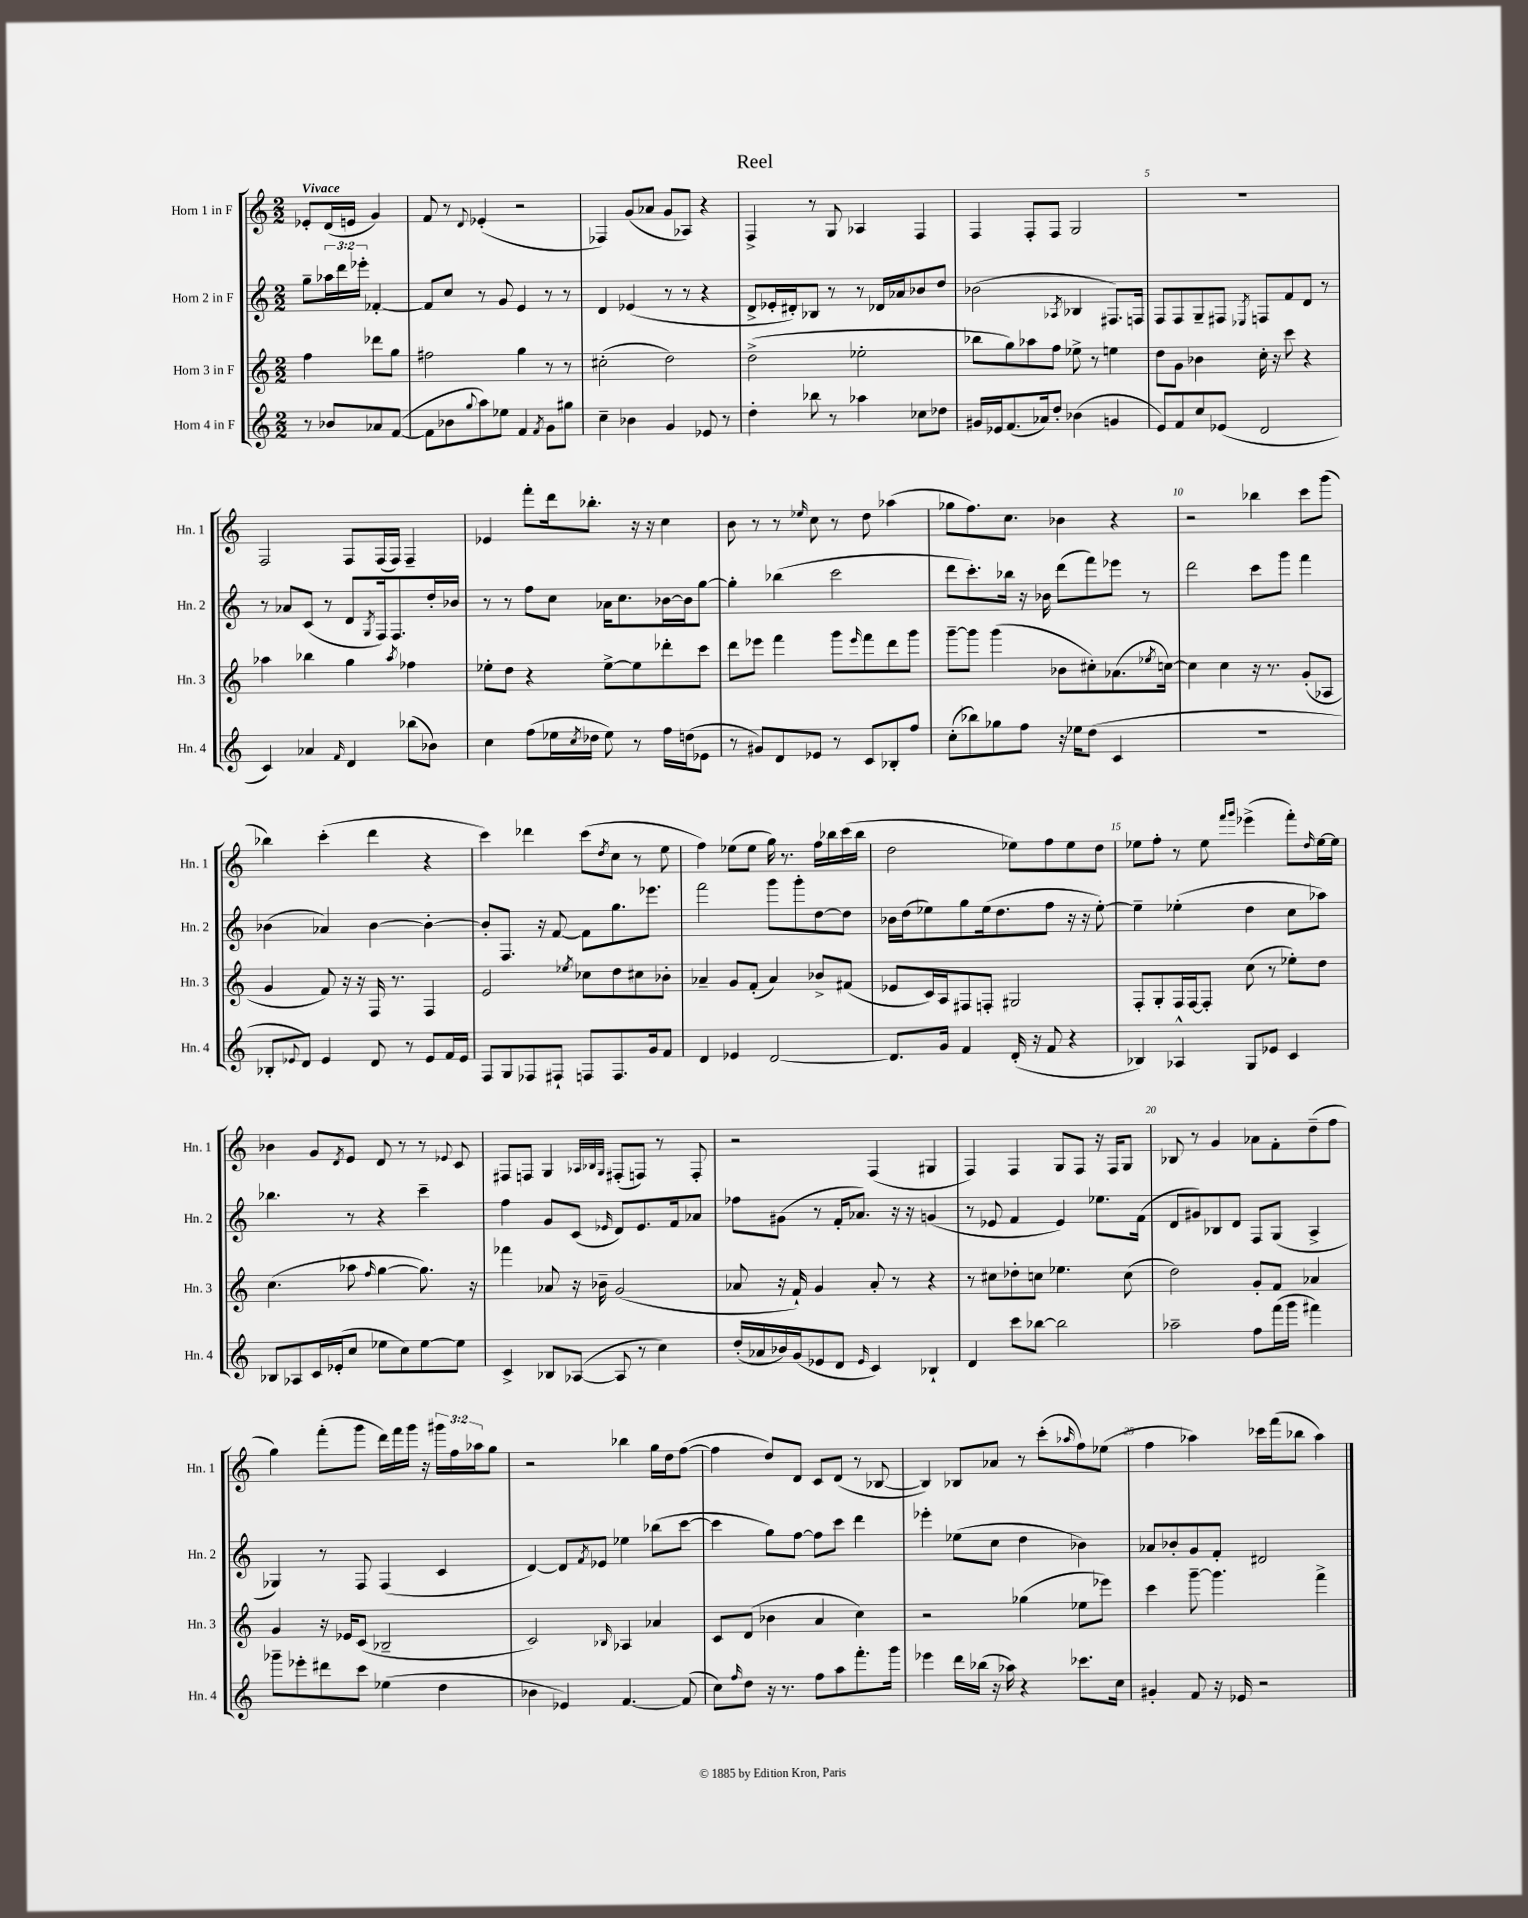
\header { title = "Reel" }
<<
\new StaffGroup <<
\new Staff = "s0" \with { instrumentName = "Horn 1 in F" shortInstrumentName = "Hn. 1" } {
    \clef treble \key c \major \numericTimeSignature \time 2/2 \override Staff.TupletNumber.text = #tuplet-number::calc-fraction-text \partial 2 \tempo "Vivace"
    ees'8-. d'16( e'16 g'4) |
    f'8 r8 \appoggiatura { d'8 } ees'4-.( r2 |
    fes4) g'8( aes'8 g'8 aes8) r4 |
    f4-> r8 g8 aes4 f4 |
    f4 f8-. f8 g2 |
    R1 |
    f2 f8 f16( f16) f4-- |
    ees'4 f'''8-. d'''16 bes''8.-. r16 r16 c''4 |
    b'8 r8 r8 \grace { ees''16 } c''8 r8 d''8 aes''4( |
    ges''8 f''8.) c''8. bes'4 r4 |
    r2 bes''4 c'''8 g'''8( |
    bes''4) c'''4-.( d'''4 r4 |
    c'''4) des'''4 c'''8( \acciaccatura { d''8 } c''8 r8 e''8 |
    f''4) ees''8( ees''8 g''16) r8. f''16 bes''16 c'''16( bes''16 |
    d''2 ees''8) f''8 ees''8 d''8 |
    ees''8 f''8-. r8 ees''8 \grace { f'''16 g'''16 } ees'''4->( f'''8-.) \grace { d''16 } ees''16~ ees''16 |
    bes'4 g'8 \acciaccatura { d'8 } e'8 d'8 r8 r8 \appoggiatura { ees'8 } c'8 |
    fis8 f8 g4 \grace { aes32 bes32 g32 } fis8-.( f8) r8 f8-. |
    r2 f4( gis4 |
    f4) f4 g8 f8 r16 f16 g8 |
    bes8 r8 g'4 aes'8 f'8-. d''8--( f''8 |
    g''4) f'''8-.( g'''8 d'''16) f'''16 g'''16 r16 \tuplet 3/2 { gis'''16 f''16 aes''16 } g''8 |
    r2 bes''4 g''16 d''16 f''8~( |
    f''4 d''8) d'8 c'8 d'8( r8 bes8~ |
    bes4) bes8 aes'8 r8 c'''8-.( \grace { aes''16 } f''8) ees''8( |
    f''4 aes''4) ces'''16 f'''16( bes''8 aes''4) \bar "|." |
}
\new Staff = "s1" \with { instrumentName = "Horn 2 in F" shortInstrumentName = "Hn. 2" } {
    \clef treble \key c \major \numericTimeSignature \time 2/2 \override Staff.TupletNumber.text = #tuplet-number::calc-fraction-text \partial 2
    g''8-- \tuplet 3/2 { aes''16 d'''16 ees'''16-. } fes'4~-. |
    fes'8 c''8 r8 g'8 e'4 r8 r8 |
    d'4 ees'4( r8 r8 r4 |
    d'8-> ees'16-. dis'16-.) bes8 r8 r8 des'16 aes'16 bes'8 d''8 |
    bes'2( \acciaccatura { aes8 } bes4 fis8.) f16 |
    f8 f8 g8-- fis8 \acciaccatura { ees8 } f8 f'8 d'8 r8 |
    r8 aes'8 c'8( r8 d'8 \acciaccatura { g8 } f16) f8. d''16-. bes'16 |
    r8 r8 f''8 c''8 aes'16 c''8. bes'16~ bes'16 g''8~ |
    g''4-. bes''4( c'''2 |
    d'''8 c'''8.-.) bes''16 r16 bes'16 d'''8( f'''8) ees'''8 r8 |
    d'''2 c'''8 g'''8 f'''4 |
    bes'4( aes'4) bes'4~ bes'4~-. |
    bes'8-. f8. r16 f'8~ f'8 g''8. ees'''8. |
    f'''2 g'''8 g'''8-. d''8~ d''8 |
    bes'16 d''16( ees''8) g''8 ees''16( d''8. f''8 r16 r16 ees''8~-.) |
    ees''4-- ees''4-.( d''4 c''8 aes''8) |
    bes''4. r8 r4 c'''4-- |
    f''4 g'8 c'8( \grace { ees'16 } d'8) ees'8. f'16 aes'8 |
    fes''8 gis'8( r8 f'16-. aes'8.) r16 r16 g'4( |
    r8 ees'8 f'4 ees'4) ees''8. f'16( |
    d'8 gis'8) bes8 d'8 f8 g8( a4-> |
    ges4) r8 f8 f4( c'4 |
    d'4~) d'8 \acciaccatura { f'8 } ees'8 ees''4 bes''8( c'''8~ |
    c'''4 g''8) f''8~ f''8 c'''8 d'''4 |
    ees'''4-. ees''8( c''8 d''4 bes'4) |
    aes'8 bes'8-. g'8 f'8-. dis'2 \bar "|." |
}
\new Staff = "s2" \with { instrumentName = "Horn 3 in F" shortInstrumentName = "Hn. 3" } {
    \clef treble \key c \major \numericTimeSignature \time 2/2 \partial 2
    f''4 des'''8 g''8 |
    fis''2 g''4 r8 r8 |
    cis''2-.( d''2) |
    d''2->( ees''2-. |
    bes''8 g''8) aes''8 f''8 ees''8-> r8 e''4 |
    d''8 g'8 bes'4 c''16-. r16 c'''8 r4 |
    aes''4 bes''4 g''4 \acciaccatura { aes''8 } fes''4 |
    ees''8-. d''8 r4 ees''8~-> ees''8 des'''8-. c'''8 |
    d'''8 ees'''8 f'''4 g'''8 \grace { ees'''16 } f'''8 d'''8 g'''8 |
    g'''8~-- g'''8 g'''4( bes'8 cis''8-.) aes'8.( \acciaccatura { ees''8 } c''16~) |
    c''4 c''4 r16 r8. g'8-.( aes8 |
    g'4 f'8) r16 r16 f16 r8. f4 |
    e'2 \acciaccatura { ees''8 } ces''8 d''8 cis''8 bes'8-. |
    aes'4-- g'8 f'8-.( aes'4) bes'8-> fis'8( |
    ees'8 c'16) a16 fis8 f8-. gis2 |
    f8-. g8-. f16 f16~ f8-. c''8( r8 ees''8-.) d''8 |
    c''4.( aes''8 \grace { f''16 } g''4~ g''8.) r16 |
    fes'''4 aes'8 r16 bes'16-- g'2( |
    aes'8 r16 f'16-!) g'4 aes'8-. r8 r4 |
    r8 cis''8 des''8-. c''8 ees''4. c''8( |
    d''2) g'8-. f'8 aes'4 |
    g'4 r16 ees'16 c'8( bes2-- |
    c'2) \grace { bes16 } aes4 aes'4 |
    c'8 d'8( bes'4 a'4 c''4) |
    r2 ges''4( ees''8 ees'''8) |
    c'''4 g'''8~-- g'''4. f'''4-> \bar "|." |
}
\new Staff = "s3" \with { instrumentName = "Horn 4 in F" shortInstrumentName = "Hn. 4" } {
    \clef treble \key c \major \numericTimeSignature \time 2/2 \partial 2
    r8 bes'8 aes'8 f'8~( |
    f'8 bes'8 \appoggiatura { g''8 } a''8) ees''8 f'4 \acciaccatura { f'8 } g'8 gis''8 |
    c''4-- bes'4 g'4 ees'8 r8 |
    d''4-. bes''8 r8 aes''4 ces''8 des''8 |
    gis'16 ees'16 f'8.( aes'16) d''8-. bes'4( g'4 |
    e'8) f'8 c''8 ees'8( d'2 |
    c'4) aes'4 \grace { f'16 } d'4 bes''8( bes'8) |
    c''4 f''8( ees''16 \acciaccatura { c''8 } des''16 ees''8) r8 f''16 d''16( ees'8 |
    r8 gis'8) d'8 ees'8 r8 c'8 bes8-. f''8 |
    c''8-.( bes''8) ges''8 f''8 r16 ees''16 d''8( c'4 |
    R1 |
    bes8-. \appoggiatura { ees'8 } d'8) ees'4 d'8 r8 ees'8 f'16 ees'16 |
    f8 g8 fes8 fis8-! f8 f8. g'16 f'8 |
    d'4 ees'4 d'2~ |
    d'8. g'16 f'4 d'16-.( r16 f'8 r4 |
    bes4) aes4-^ g8 ees'8 c'4 |
    bes8 aes8 c'16 ees'16-.( c''8 ees''8 c''8) ees''8~ ees''8 |
    c'4-> bes8 aes8~( aes8 r8 c''4) |
    d''16-.( aes'16 bes'16) g'16( ees'8 d'8 \grace { ees'16 } c'4) bes4-! |
    d'4 c'''8 bes''8~ bes''2 |
    aes''2-- f''8 f'''16( g'''16 fis'''4) |
    ges'''8-- ees'''8-. dis'''8 c'''8 ees''4( d''4 |
    bes'4 ees'4) f'4.~ f'8( |
    c''8) \grace { f''16 } d''8 r16 r8. f''8 a''8 f'''8.-. g'''16 |
    ees'''4 d'''16 bes''16( r16 aes''16) r4 ces'''8. c''16 |
    gis'4-. f'8 r16 ees'16 r2 \bar "|." |
}
>>
>>
\layout { \context { \Score \override BarNumber.break-visibility = ##(#f #t #t) barNumberVisibility = #(every-nth-bar-number-visible 5) } }
